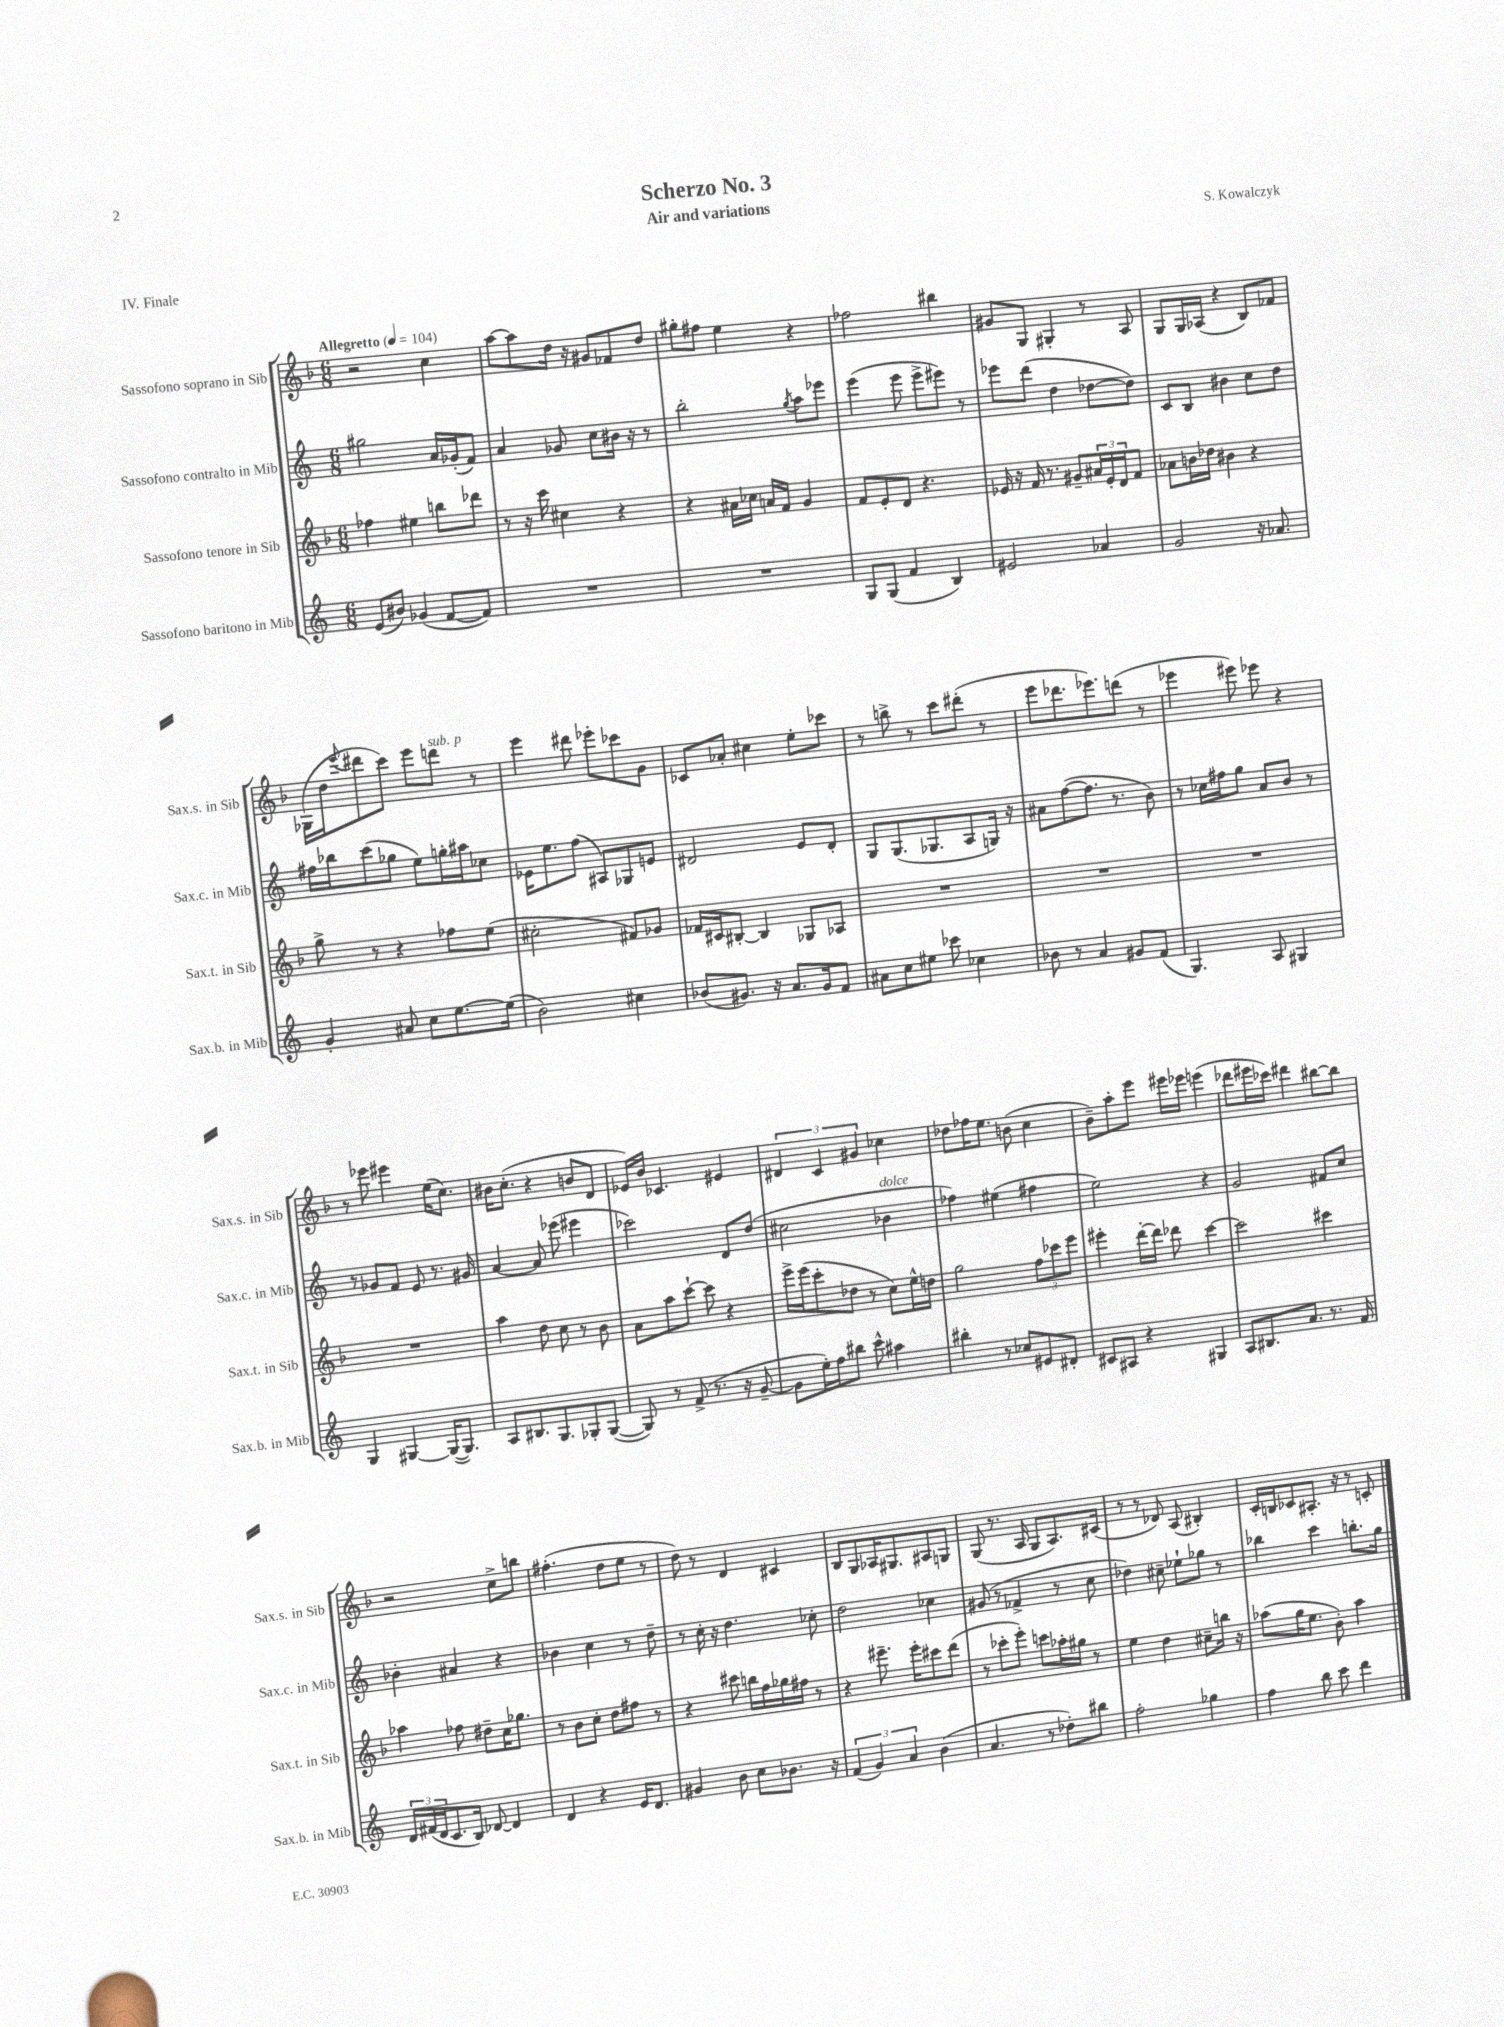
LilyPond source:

\header { title = "Scherzo No. 3" composer = "S. Kowalczyk" subtitle = "Air and variations" piece = "IV. Finale" }
<<
\new StaffGroup <<
\new Staff = "s0" \with { instrumentName = "Sassofono soprano in Sib" shortInstrumentName = "Sax.s. in Sib" } {
    \clef treble \key f \major \numericTimeSignature \time 6/8 \tempo "Allegretto" 4 = 104
    r2 c''4 |
    a''8~ a''8 d''16 r16 gis'8 fes'8 d''8 |
    gis''8-. fis''8 e''4 r4 |
    fes''2 bis''4 |
    gis'8 g8 gis4-. r8 a8 |
    g8 g16 aes16( r4 bes8) fes'8 |
    ges16( d''16 \appoggiatura { e'''8 } dis'''8 c'''8) e'''8 d'''8^\markup { \italic "sub. p" } r8 |
    e'''4 dis'''8 ees'''8-. ces'''8 g'8 |
    ces'8 aes'8-. cis''4 e''8-. ces'''8 |
    r8 b''8-> r8 c'''8 dis'''8-.( r8 |
    e'''8 des'''8. ees'''8.) d'''8( r8 |
    ees'''4 eis'''8) ees'''8 r4 |
    r8 ees'''8 eis'''4 e''16( c''8.) |
    bis'16 c''8.-.( r4 b'8 d'8 |
    ees'16) bes'16 ces'4. eis'4 |
    \tuplet 3/2 { dis'4 c'4 gis'4 } ces''4 |
    des''8 fes''16 e''8. b'8( c''4 |
    bes'8--) a''8-. e'''8 eis'''16 ees'''16 e'''4( |
    des'''8 eis'''16 ces'''16) dis'''4 bis''8~ bis''8 |
    r2 c''8-> b''8 |
    fis''4.-.( d''8 e''8 r8 |
    d''8) r8 d'4 cis'4 |
    bes8 g8 aes16 gis8. ais8 g8 |
    g8( r8. a16 g8 a8.) cis'16( |
    r8 r8 des'8) a8( bis4-.) |
    c'16-. b16 ces'8 ais8.-. r16 r8 c'8-. \bar "|." |
}
\new Staff = "s1" \with { instrumentName = "Sassofono contralto in Mib" shortInstrumentName = "Sax.c. in Mib" } {
    \clef treble \key c \major \numericTimeSignature \time 6/8
    gis''2 a'16 ges'16-.( f'8) |
    a'4 ges'8 c''8 bis'16 r16 r8 |
    b''2-. \acciaccatura { g''8 } a''8 ees'''8 |
    e'''4( e'''8 e'''8-> eis'''8) r8 |
    ees'''8 d'''8( d''4 des''8~ des''8) |
    c'8 b8 bis'4 c''8 d''8 |
    fis''16 bes''16 c'''8( ges''8 e''8) g''16-. ais''16 ces''8 |
    ees'16 e''8. f''8( ais8) ges8 e'8 |
    dis'2 e'8 dis'8-. |
    g8 g8.( ges8. a8 g16) r16 |
    ais'8 f''8~( f''8. r8. b'8) |
    r8 ces''16 fis''16 g''8 a'8 b'8 r8 |
    r8 ges'8 f'8 e'8 r8. gis'16 |
    a'4~ a'8 ees'''8( eis'''4 |
    ces'''2) d'8 d''8( |
    cis''2 bes'4^\markup { \italic "dolce" } |
    fes''4) eis''4( fis''4 |
    e''2) r4 |
    g'2 fis'8 c''8 |
    bes'4-. ais'4 r4 |
    bes'4 c''4 r8 d''8-- |
    r8 c''16-. r16 d''4. ces''8-. |
    d''2 ces''4 |
    gis'8( r8 fes'4-> r8 c''8 |
    des''4) cis''8-- ees''8-! ges''8 r8 |
    bes''4 c'''4 b''8.-. g''16 \bar "|." |
}
\new Staff = "s2" \with { instrumentName = "Sassofono tenore in Sib" shortInstrumentName = "Sax.t. in Sib" } {
    \clef treble \key f \major \numericTimeSignature \time 6/8
    fes''4 eis''4 b''8 des'''8 |
    r8 r16 c'''16 cis''4 r4 |
    r4 ais'16 ces''16 a'16 f'16 g'4 |
    f'8 e'8-. d'8 r4. |
    ees'16 r16 f'16 r8. gis'8-- \tuplet 3/2 { ais'16 ees'16-. d'16 } f'8 |
    aes'8 b'16 des''16 bis'4 r4 |
    g''8-> r8 r4 fes''8 e''8( |
    cis''2-. fis'8) ges'8 |
    fes'16 cis'16 bis8~-. bis4 ges8 aes8 |
    R2. |
    R2. |
    R2. |
    R2. |
    a''4 d''8 c''8 r8 bes'8 |
    a'8 a''8 c'''8~-! c'''8 r4 |
    e'''16-> e'''16( c'''8-. des''8 r8 c''8) e''16-^ d''16 |
    g''2 \tuplet 3/2 { f''8 ces'''8 e'''8 } |
    eis'''4-. d'''16~-. d'''16 des'''8 c'''4~ |
    c'''2 cis'''4 |
    aes''4 fes''8 dis''8-- c''16 ges''8. |
    r8 bes'8 c''8-. d''8 fis''8 r8 |
    r4 cis'''8 b''16 f''16 ges''16 fis''16 r8 |
    r4 eis'''8.-- eis'''16-. cis'''8 d'''8( |
    r8 ces'''8-. e'''8-.) c'''8 aes''16-. gis''16 r8 |
    e''4 d''4 cis''8-- b''16 r16 |
    aes''8( g''16 e''8. bes'8-.) aes''4 \bar "|." |
}
\new Staff = "s3" \with { instrumentName = "Sassofono baritono in Mib" shortInstrumentName = "Sax.b. in Mib" } {
    \clef treble \key c \major \numericTimeSignature \time 6/8
    e'8( bis'8) ges'4( f'8~ f'8) |
    R2. |
    R2. |
    g8 g8( f'4 b4) |
    eis'2 aes'4 |
    g'2 r16 aes'8. |
    g'4-. ais'8 c''8 e''8.~ e''16( |
    b'2) cis''4 |
    bes'8( gis'8.) r16 a'8. gis'16 f'8 |
    ais'8 c''8 eis''8 ces'''8 ces''4 |
    bes'8 r8 a'4 gis'8 f'8( |
    g4.) a8 gis4 |
    g4 gis4~ gis16~( gis8.) |
    a8 bis8. g8. ges8-. ges8~( |
    ges8) r8 f'8->( r8. r16 g'8~-- |
    g'8 e''16-.) f''16 bis''8 c'''8-^ ais''4 |
    bis''4-. r8 ces''8 eis'8 dis'8-. |
    cis'8 ais8 r4 gis4 |
    a8 bis8. a'8. r8. f'16 |
    \tuplet 3/2 { d'16 fis'16( d'16 } c'8. b16) des'8~ des'4 |
    d'4 r4 e'16 d'8. |
    gis'4 b'8 c''8 bes'8. r16 |
    \tuplet 3/2 { f'4( g'4) a'4 } b'4( |
    a'4. r8 des''8-.) bis''8 |
    f''2-. ges''4 |
    f''4 b''8 c'''8 d'''4 \bar "|." |
}
>>
>>
\layout { \context { \Score \remove "Bar_number_engraver" } }
